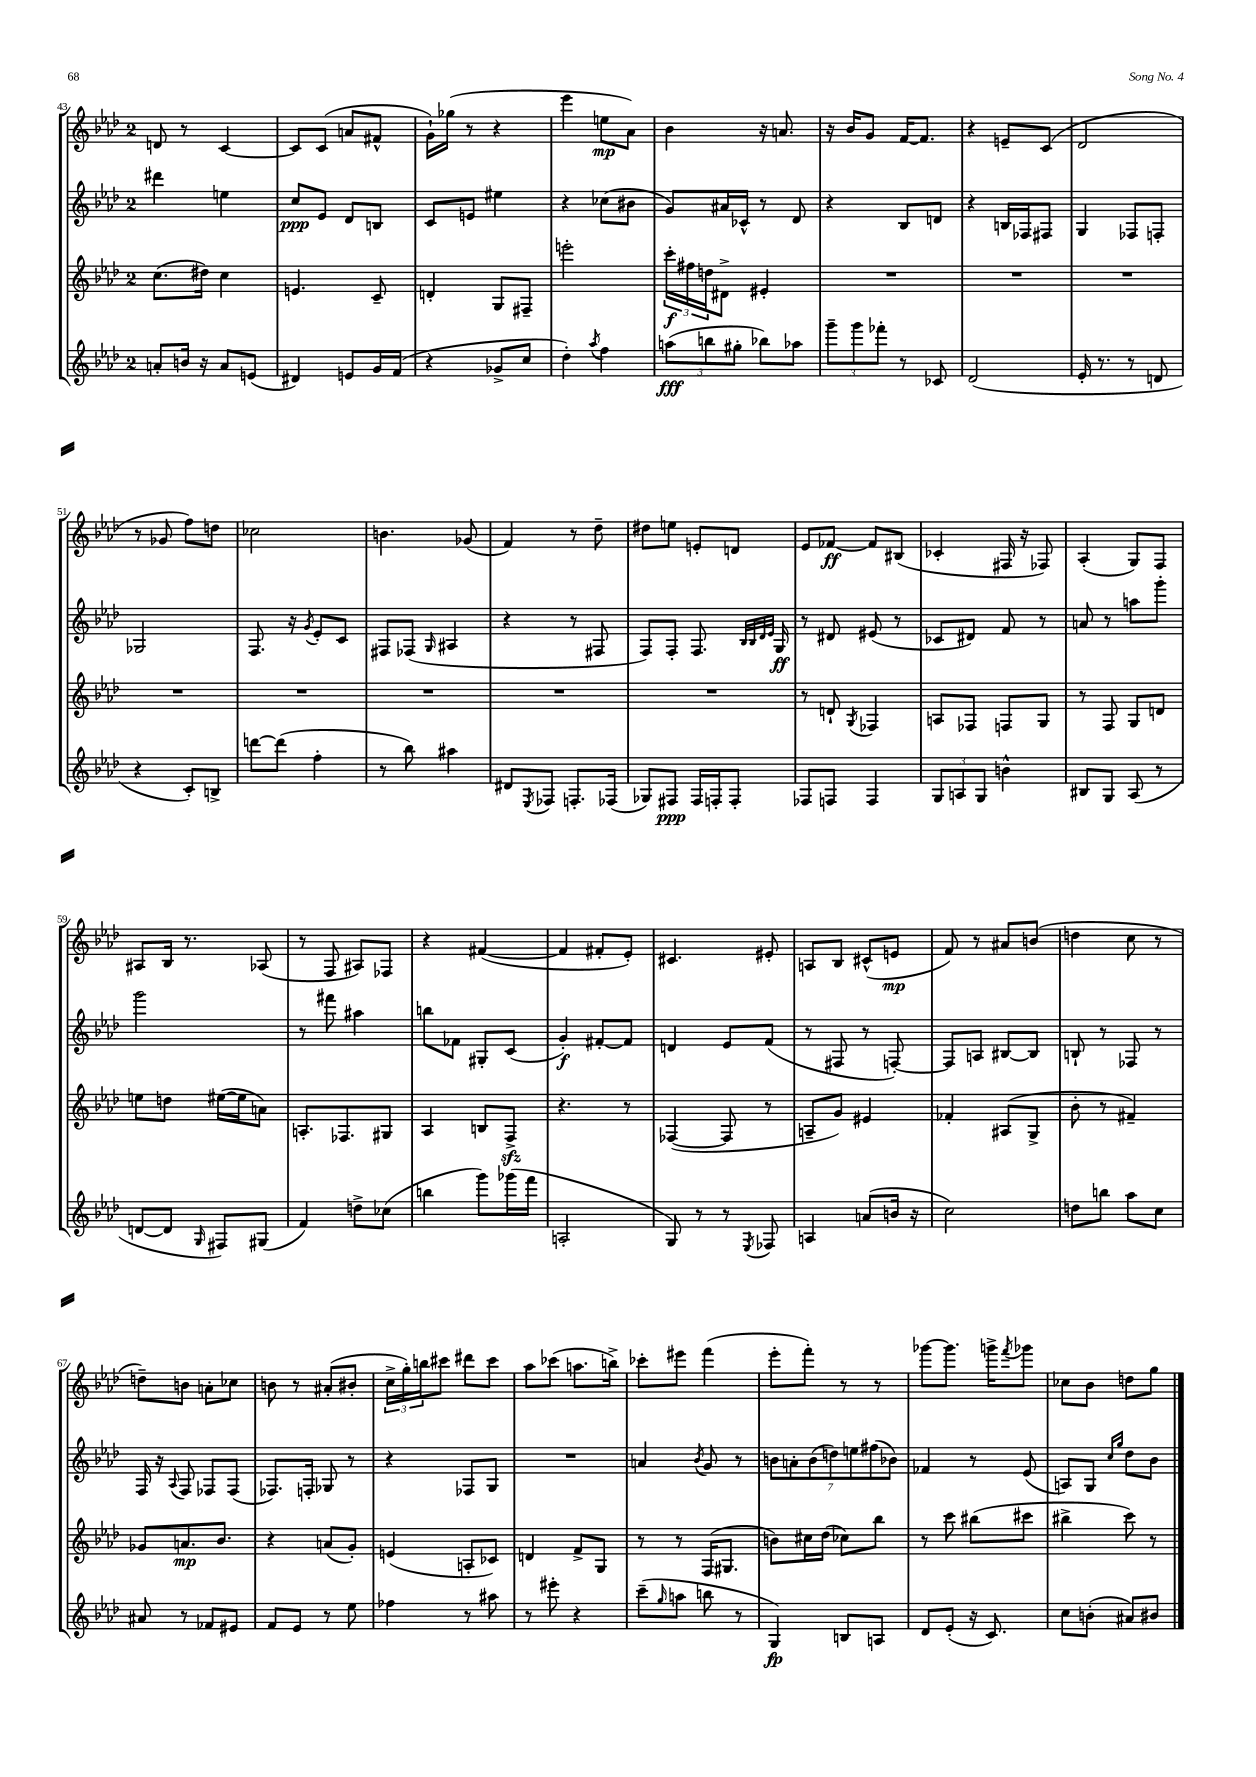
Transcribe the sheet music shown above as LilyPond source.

<<
\new StaffGroup <<
\new Staff = "s0" {
    \clef treble \key aes \major \once \override Staff.TimeSignature.style = #'single-digit \time 2/4
    d'8 r8 c'4~ |
    c'8 c'8( a'8 fis'8-^ |
    g'16-!) ges''16( r8 r4 |
    ees'''4 e''8\mp aes'8) |
    bes'4 r16 a'8. |
    r16 bes'16 g'8 f'16~ f'8. |
    r4 e'8-- c'8( |
    des'2 |
    r8 ges'8 f''8) d''8 |
    ces''2 |
    b'4. ges'8( |
    f'4) r8 des''8-- |
    dis''8 e''8 e'8-. d'8 |
    ees'8 fes'8~\ff fes'8 bis8( |
    ces'4-. fis16 r16 fes8) |
    aes4-.( g8) f8 |
    ais8 bes16 r8. aes8( |
    r8 f8 ais8) fes8 |
    r4 fis'4~( |
    fis'4 fis'8-. ees'8-.) |
    cis'4. eis'8-. |
    a8 bes8 cis'8-^( e'8\mp |
    f'8) r8 ais'8 b'8( |
    d''4 c''8 r8 |
    d''8--) b'8 a'8-. ces''8 |
    b'8 r8 ais'8-.( bis'8-. |
    \tuplet 3/2 { c''16-> g''16-.) b''16 } cis'''8 dis'''8 cis'''8 |
    aes''8 ces'''8( a''8. b''16->) |
    ces'''8-. eis'''8 f'''4( |
    ees'''8-. f'''8-.) r8 r8 |
    ges'''8~ ges'''8. g'''16-> \acciaccatura { f'''8 } ges'''8 |
    ces''8 bes'8 d''8 g''8 \bar "|." |
}
\new Staff = "s1" {
    \clef treble \key aes \major \once \override Staff.TimeSignature.style = #'single-digit \time 2/4
    dis'''4 e''4 |
    c''8\ppp ees'8 des'8 b8 |
    c'8 e'8 eis''4 |
    r4 ces''8( bis'8 |
    g'8) ais'16 ces'16-^ r8 des'8 |
    r4 bes8 d'8 |
    r4 b16 fes16 fis8 |
    g4 fes8 f8-. |
    ges2 |
    f8. r16 \acciaccatura { g'8 } ees'8-. c'8 |
    fis8 fes8( \grace { g16 } ais4 |
    r4 r8 fis8 |
    f8) f8-. f8. \grace { bes32 bes32 des'32 ees'32 } g16\ff |
    r8 dis'8 eis'8( r8 |
    ces'8 dis'8) f'8 r8 |
    a'8 r8 a''8 g'''8-. |
    g'''2 |
    r8 fis'''8 ais''4 |
    b''8 fes'8 gis8-. c'8( |
    g'4-.\f) fis'8~-. fis'8 |
    d'4 ees'8 f'8( |
    r8 fis8 r8 f8~-.) |
    f8 a8 bis8~ bis8 |
    b8-! r8 fes8 r8 |
    f16 r16 \appoggiatura { aes8 } f8 fes8 fes8( |
    fes8.) f16-. ges8 r8 |
    r4 fes8 g8 |
    R2 |
    a'4 \acciaccatura { bes'8 } g'8 r8 |
    \tuplet 7/4 { b'8 a'8-. b'8( d''8) e''8 fis''8( bes'8) } |
    fes'4 r8 ees'8( |
    a8) g8 \grace { c''16 g''16 } des''8 bes'8 \bar "|." |
}
\new Staff = "s2" {
    \clef treble \key aes \major \once \override Staff.TimeSignature.style = #'single-digit \time 2/4
    c''8.( dis''16) c''4 |
    e'4. c'8-- |
    d'4-. g8 fis8-- |
    e'''2-. |
    \tuplet 3/2 { c'''16-.\f fis''16 d''16 } dis'8-> eis'4-. |
    R2 |
    R2 |
    R2 |
    R2 |
    R2 |
    R2 |
    R2 |
    R2 |
    r8 d'8-! \acciaccatura { g8 } fes4 |
    a8 fes8 f8 g8 |
    r8 f8 g8 d'8 |
    e''8 d''8 eis''16~( eis''16 a'8) |
    a8.-. fes8. gis8 |
    aes4 b8 f8->\sfz |
    r4. r8 |
    fes4~( fes8 r8 |
    a8-- g'8) eis'4 |
    fes'4-. ais8( g8-> |
    bes'8-. r8 fis'4--) |
    ges'8 a'8.\mp bes'8. |
    r4 a'8( g'8-.) |
    e'4( a8-. ces'8) |
    d'4 f'8-> g8 |
    r8 r8 f16( gis8. |
    b'8) cis''16 des''16( ces''8) bes''8 |
    r8 c'''8 bis''8( cis'''8 |
    bis''4-> c'''8) r8 \bar "|." |
}
\new Staff = "s3" {
    \clef treble \key aes \major \once \override Staff.TimeSignature.style = #'single-digit \time 2/4
    a'8-. b'16 r16 a'8 e'8( |
    dis'4) e'8 g'16 f'16( |
    r4 ges'8-> c''8 |
    des''4-.) \acciaccatura { aes''8 } f''4 |
    \tuplet 3/2 { a''8\fff( b''8 gis''8-. } bes''8) aes''8 |
    \tuplet 3/2 { g'''8-- g'''8 fes'''8-. } r8 ces'8 |
    des'2( |
    ees'16-. r8. r8 d'8 |
    r4 c'8-.) b8-> |
    d'''8~ d'''8( f''4-. |
    r8 bes''8) ais''4 |
    dis'8 \acciaccatura { ees8 } fes8 f8.-. fes16( |
    ges8) fis8\ppp fis16 f16-. f8-. |
    fes8 f8 f4 |
    \tuplet 3/2 { g8 a8 g8 } b'4-^ |
    bis8 g8 aes8( r8 |
    d'8~ d'8 \grace { g16 } fis8) gis8( |
    f'4) d''8-> ces''8( |
    b''4 g'''8) ges'''16( f'''16 |
    a2-. |
    g8) r8 r8 \acciaccatura { ees8 } fes8 |
    a4 a'8( b'16 r16 |
    c''2) |
    d''8 b''8 aes''8 c''8 |
    ais'8 r8 fes'8 eis'8 |
    f'8 ees'8 r8 ees''8 |
    fes''4 r8 ais''8 |
    r8 eis'''8-. r4 |
    c'''8--( \grace { g''16 } a''8 b''8 r8 |
    g4\fp) b8 a8 |
    des'8 ees'8-.( r16 c'8.) |
    c''8 b'8-.( ais'8) bis'8 \bar "|." |
}
>>
>>
\layout { \context { \Score currentBarNumber = #43 } }
